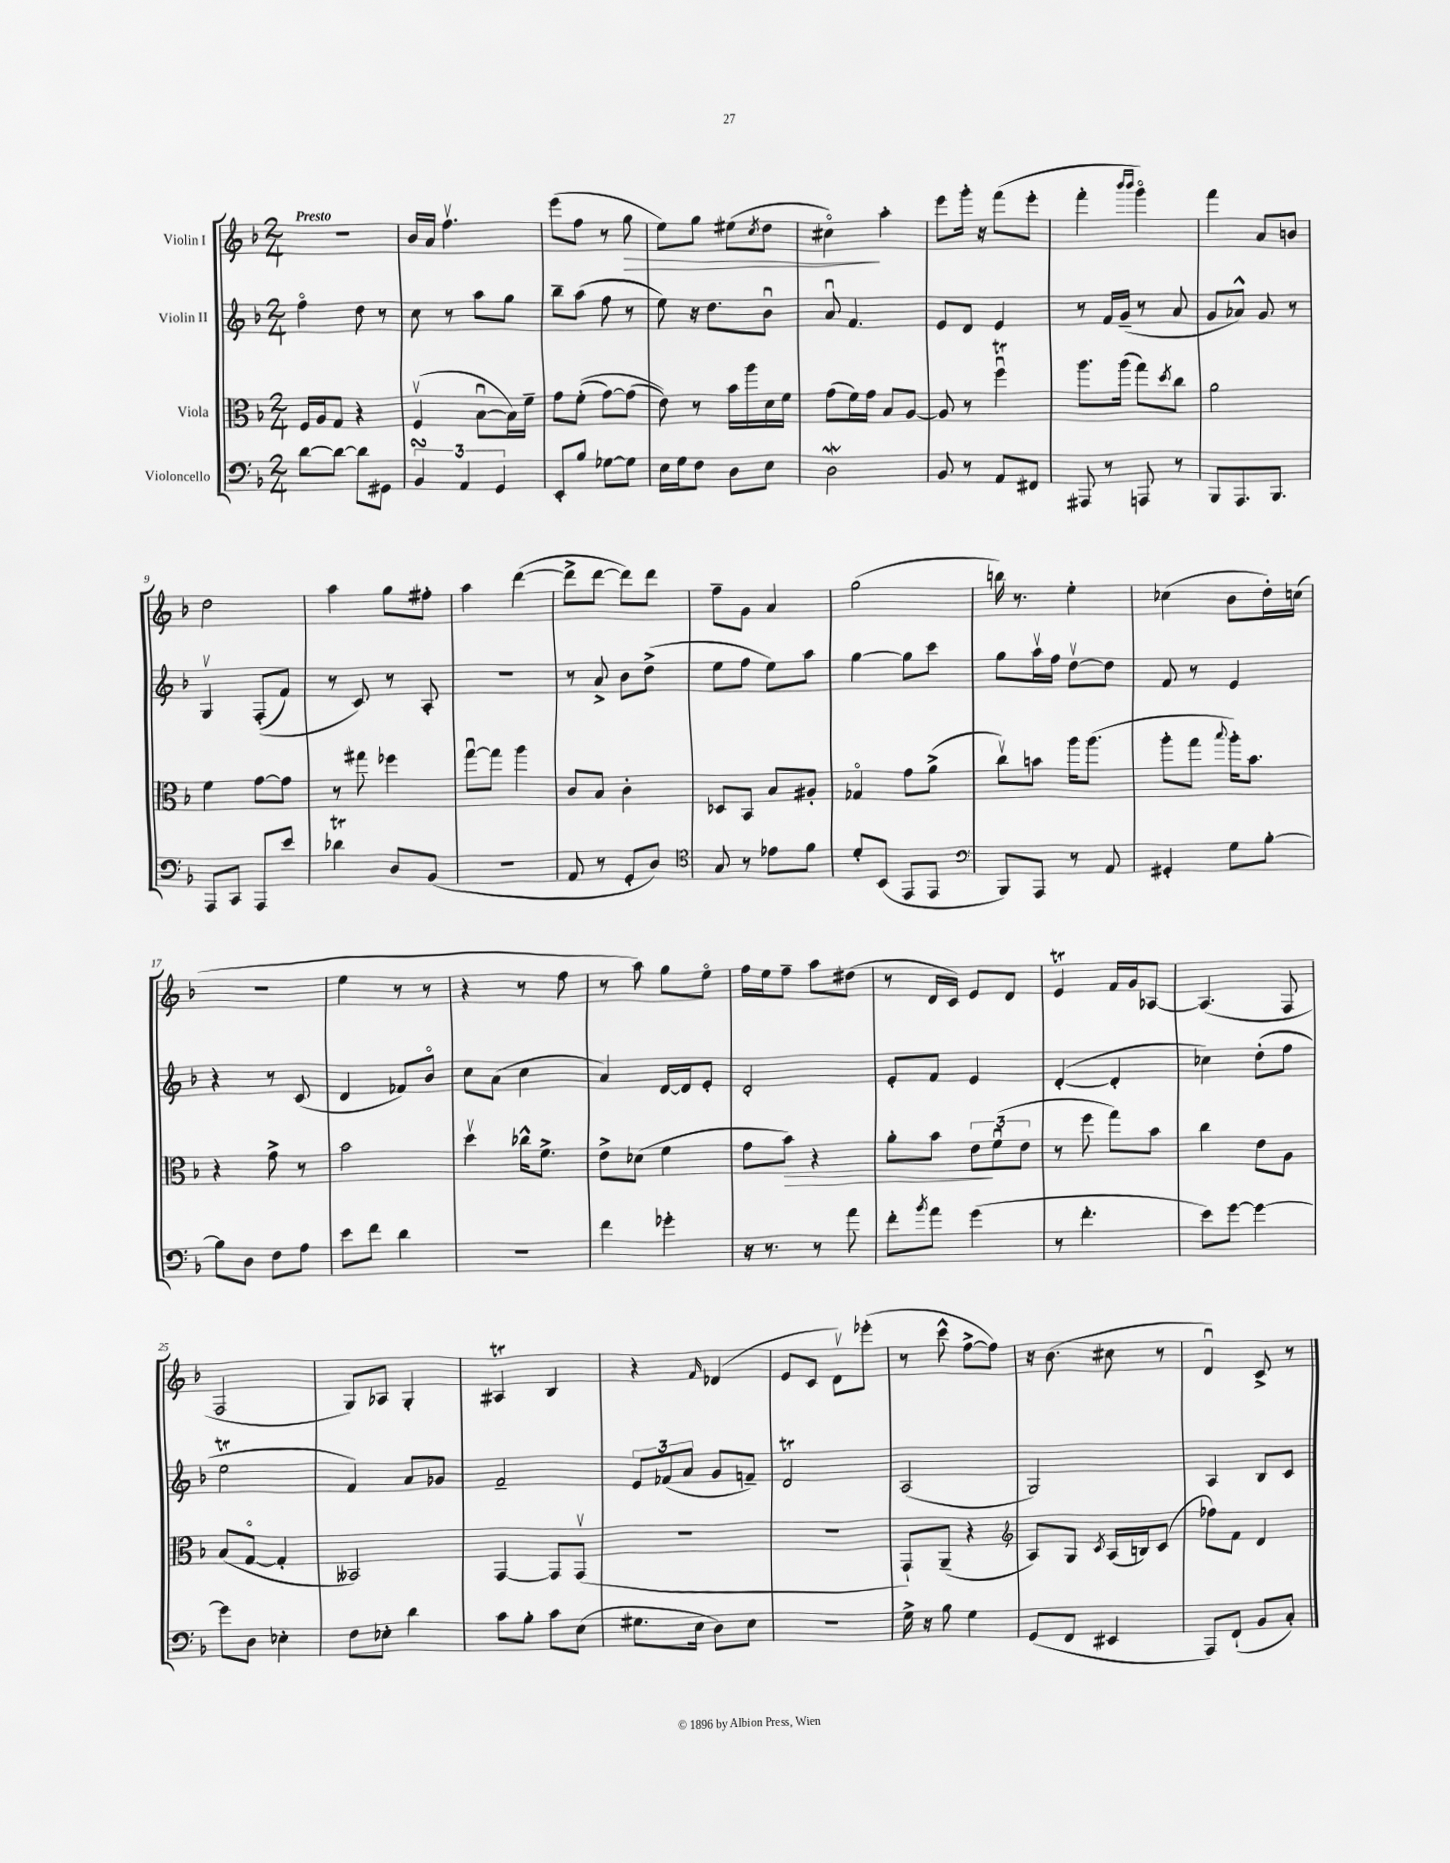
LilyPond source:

<<
\new StaffGroup <<
\new Staff = "s0" \with { instrumentName = "Violin I" } {
    \clef treble \key f \major \numericTimeSignature \time 2/4 \tempo "Presto"
    r2 |
    bes'16 a'16 f''4.\upbow |
    e'''8( f''8 r8 g''8\> |
    e''8) g''8 eis''8( \acciaccatura { c''8 } d''8 |
    cis''4\flageolet\!) a''4-. |
    e'''8 g'''16-. r16 f'''8( e'''8-. |
    f'''4-. \grace { bes'''16 bes'''16 } g'''4\flageolet) |
    f'''4 a'8 b'8 |
    d''2 |
    a''4 g''8 fis''8-. |
    a''4 d'''4~( |
    d'''8-> d'''8~ d'''8) d'''8 |
    f''8-- g'8 a'4 |
    g''2( |
    b''16) r8. e''4-. |
    ces''4( bes'8 d''16-.) c''16( |
    R2 |
    e''4 r8 r8 |
    r4 r8 f''8 |
    r8 a''8) g''8 e''8\flageolet |
    f''16 e''16 f''8-- a''8 dis''8( |
    r8 d'16 c'16) e'8 d'8 |
    e'4\trill f'16 g'16 aes8~ |
    aes4.( f8 |
    f2 |
    g8) aes8 g4-. |
    ais4\trill bes4 |
    r4 \grace { f'16 } des'4( |
    e'8 c'8 d'8\upbow) ees'''8-.( |
    r8 c'''8-^ f''8~-> f''8) |
    r16 bes'8.( cis''8 r8 |
    d'4\downbow) c'8-> r8 \bar "|." |
}
\new Staff = "s1" \with { instrumentName = "Violin II" } {
    \clef treble \key f \major \numericTimeSignature \time 2/4
    f''4\flageolet d''8 r8 |
    c''8 r8 a''8 g''8 |
    bes''8-- a''8( f''8 r8 |
    e''8) r16 d''8. bes'8\downbow |
    a'8\downbow f'4. |
    e'8 d'8 e'4 |
    r8 f'16 g'16--( r8 a'8 |
    g'8 aes'8-^) g'8 r8 |
    g4\upbow f8-.(\( f'8) |
    r8 c'8\) r8 a8-. |
    r2 |
    r8 a'8-> bes'8 d''8->( |
    e''8 f''8 e''8) a''8 |
    g''4~ g''8 c'''8 |
    g''8 a''16\upbow f''16 d''8~\upbow d''8 |
    f'8 r8 e'4 |
    r4 r8 c'8( |
    d'4 fes'8) bes'8\flageolet |
    c''8 a'8( c''4 |
    a'4) d'16~ d'16 e'8-. |
    d'2-. |
    e'8-. f'8 e'4 |
    d'4~-.( d'4-. |
    ces''4) d''8-.( f''8 |
    e''2\trill |
    f'4) a'8 ges'8 |
    f'2-- |
    \tuplet 3/2 { e'8 fes'8( a'8 } g'8 f'8--) |
    d'2\trill |
    a2( |
    g2) |
    a4 bes8 c'8 \bar "|." |
}
\new Staff = "s2" \with { instrumentName = "Viola" } {
    \clef alto \key f \major \numericTimeSignature \time 2/4
    f16 a16 g8 r4 |
    f4\upbow( bes8~\downbow bes16) f'16-- |
    g'8 f'8-.(\( g'8~) g'8( |
    e'8)\) r8 bes'16 a''16 d'16 f'16 |
    g'8( f'16) g'16 bes8 a8~ |
    a8 r8 f''4\downbow\trill |
    a''8. a''16( g''8) \acciaccatura { d''8 } c''8 |
    a'2 |
    f'4 g'8~ g'8 |
    r8 gis''8 fes''4 |
    g''8~\downbow g''8 a''4 |
    c'8 bes8 c'4-. |
    des8 bes,8 bes8 ais8-. |
    ges4\flageolet g'8 a'8->( |
    c''8\upbow) b'8 a''16 a''8.( |
    a''8-. g''8 \appoggiatura { bes''8 } a''16-.) bes'8. |
    r4 g'8-> r8 |
    bes'2 |
    d''4\upbow ces''16-^ f'8.-> |
    e'8-> des'8( f'4 |
    g'8 bes'8\>) r4 |
    a'8-. bes'8 \tuplet 3/2 { e'8\! f'8\downbow( e'8 } |
    r8 f''8 g''8) bes'8 |
    c''4 e'8 a8 |
    bes8( g8~\flageolet g4-. |
    beses,2) |
    g,4~ g,8 g,8\upbow( |
    R2 |
    R2 |
    g,8-!) a,8--( r4 |
    \clef treble a8) g8 \acciaccatura { c'8 } a16( b16) c'8( |
    fes''8) f'8 d'4 \bar "|." |
}
\new Staff = "s3" \with { instrumentName = "Violoncello" } {
    \clef bass \key f \major \numericTimeSignature \time 2/4
    d'8~ d'8~ d'8 gis,8 |
    \tuplet 3/2 { bes,4\turn a,4 g,4 } |
    e,8-. bes8 ges8~ ges8 |
    e16 g16 f8 d8 e8 |
    d2\mordent |
    bes,8 r8 a,8 fis,8 |
    ais,,8 r8 a,,8 r8 |
    bes,,8 a,,8. bes,,8. |
    a,,8 c,8 a,,8 e'8 |
    des'4\trill d8 bes,8( |
    r2 |
    a,8 r8 g,8-. d8) |
    \clef tenor g8 r8 ees'8 f'8 |
    d'8-. bes,8( e,8 e,8 |
    \clef bass bes,,8) a,,8 r8 a,8 |
    gis,4-. g8 bes8~-. |
    bes8 d8 f8 a8 |
    e'8 f'8 d'4 |
    R2 |
    f'4 ges'4-. |
    r16 r8. r8 a'8 |
    f'8-. \acciaccatura { bes'8 } a'8 g'4( |
    r8 f'4.-. |
    e'8) g'8~ g'4~ |
    g'8 d8 ees4-. |
    f8 ees8-. d'4 |
    c'8 bes8-. c'8 e8( |
    gis8. e16 d8) e8 |
    r2 |
    g16-> r16 bes8 g4 |
    g,8( f,8 eis,4 |
    a,,8) f,8-!( bes,8 c8-.) \bar "|." |
}
>>
>>
